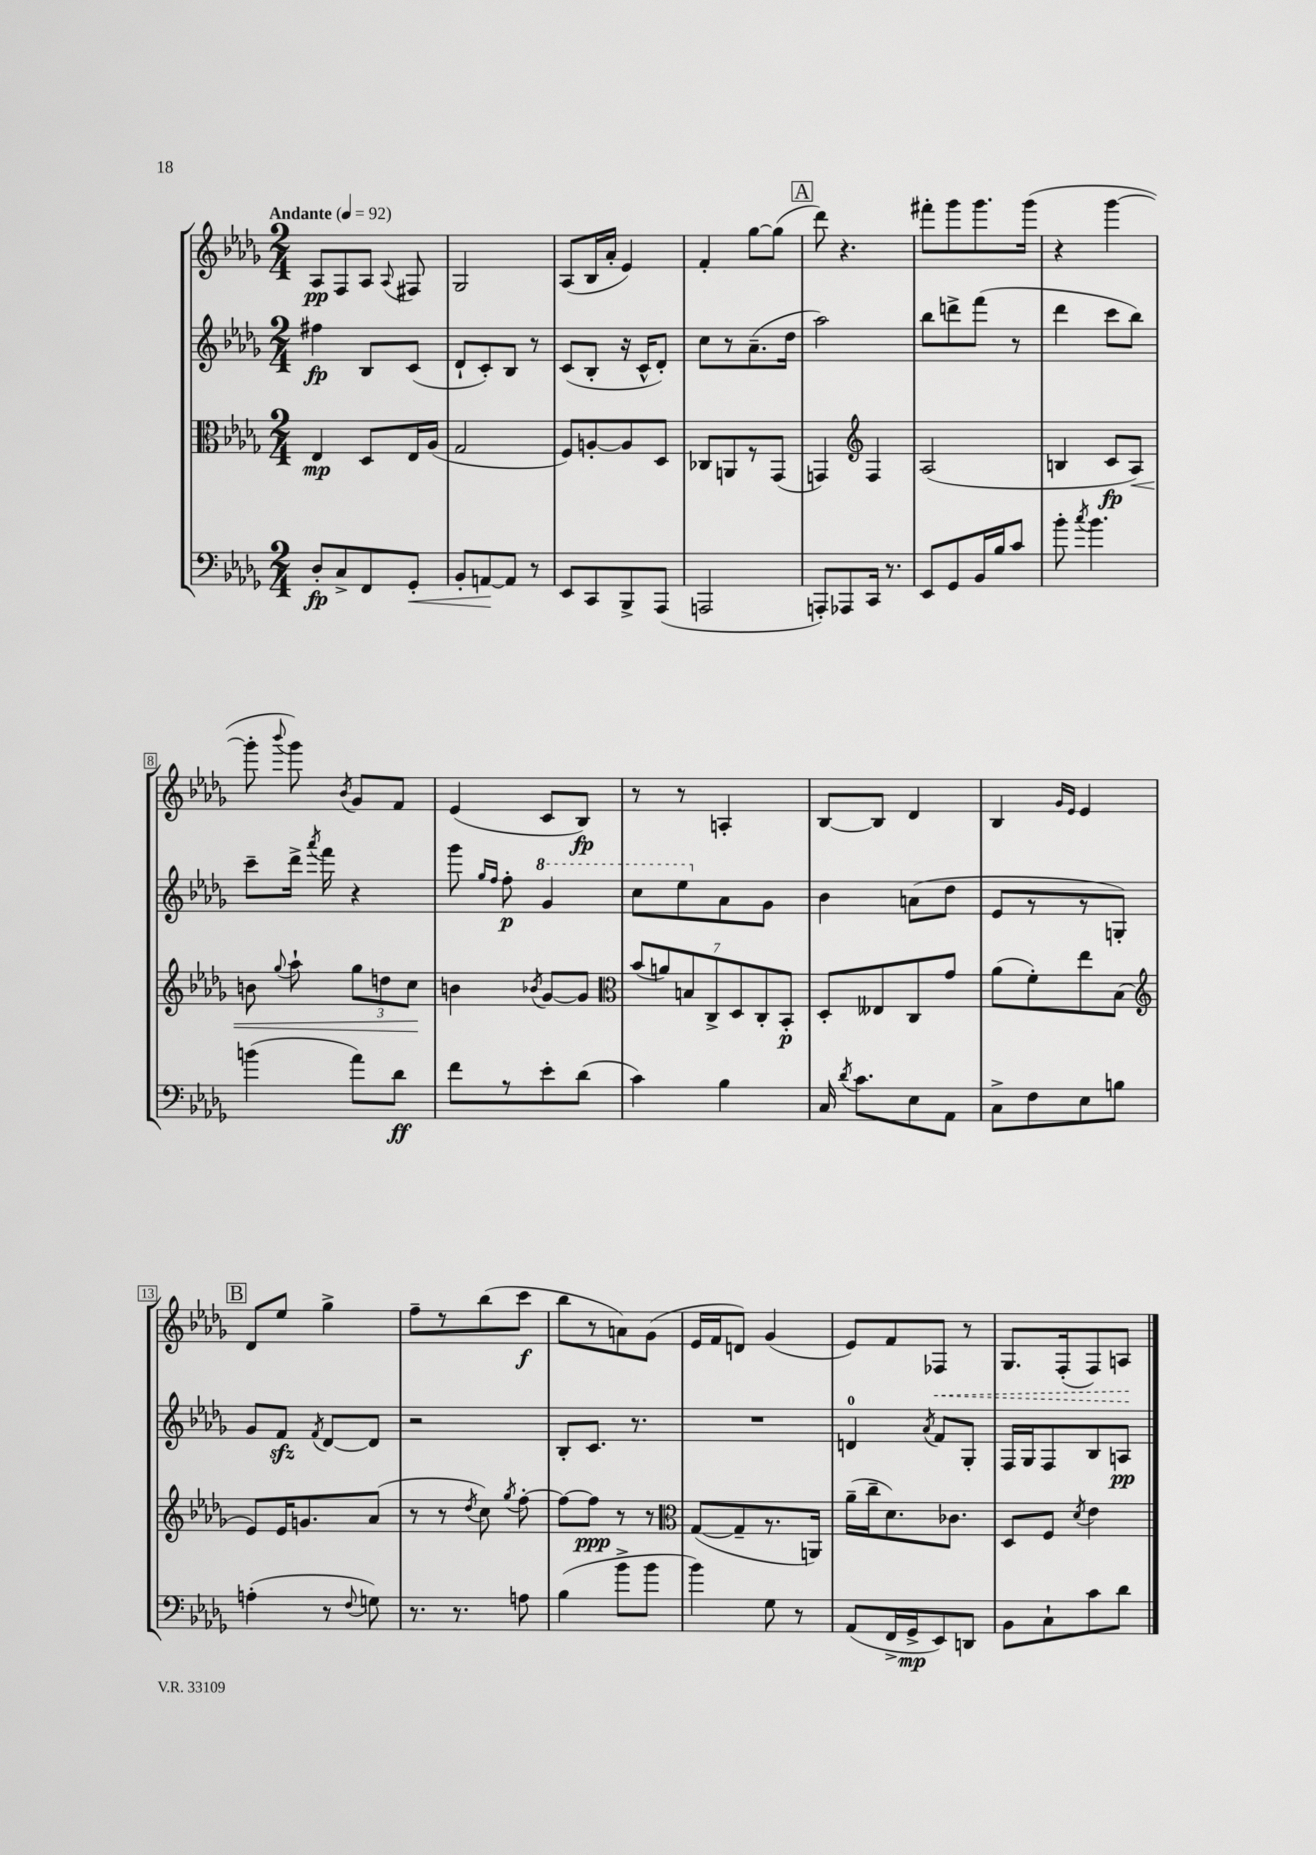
<<
\new StaffGroup <<
\new Staff = "s0" {
    \clef treble \key des \major \numericTimeSignature \time 2/4 \tempo "Andante" 4 = 92
    \autoBeamOff aes8[\pp f8 aes8] \appoggiatura { aes8 } fis8 |
    ges2 |
    aes8[( bes16 aes'16]-. ees'4) |
    f'4-. ges''8[~ ges''8]( |
    \mark \markup { \box "A" } des'''8) r4. |
    fis'''8[-. ges'''8 ges'''8. ges'''16]( |
    r4 ges'''4~ |
    ges'''8-. \appoggiatura { bes'''8 } ges'''8) \acciaccatura { bes'8 } ges'8[ f'8] |
    ees'4( c'8[ bes8]\fp) |
    r8 r8 a4-. |
    bes8[~ bes8] des'4 |
    bes4 \grace { ges'16[ ees'16] } ees'4 |
    \mark \markup { \box "B" } des'8[ ees''8] ges''4-> |
    f''8[-- r8 bes''8( c'''8]\f |
    bes''8[ r8 a'8) ges'8]( |
    ees'16[ f'16 d'8]) ges'4( |
    ees'8[) f'8 \once \override Hairpin.style = #'dashed-line fes8]\< r8 |
    ges8.[ f16-.( f8) a8]\! \bar "|." |
}
\new Staff = "s1" {
    \clef treble \key des \major \numericTimeSignature \time 2/4
    \autoBeamOff fis''4\fp bes8[ c'8]( |
    des'8[-! c'8-.) bes8] r8 |
    c'8[( bes8]-. r16 c'16[-^ des'8]-.) |
    c''8[ r8 aes'8.--( des''16] |
    \mark \markup { \box "A" } aes''2) |
    bes''8[ d'''8-> f'''8]( r8 |
    des'''4 c'''8[ bes''8]) |
    c'''8[-- des'''16]-> \acciaccatura { aes'''8 } f'''16 r4 |
    ges'''8 \grace { ges''16[ f''16] } f''8-.\p \ottava #1 ges''4 |
    c'''8[ ees'''8 \ottava #0 aes'8 ges'8] |
    bes'4 a'8[( des''8] |
    ees'8[ r8 r8 g8]-.) |
    \mark \markup { \box "B" } ges'8[ f'8]\sfz \acciaccatura { f'8 } des'8[~ des'8] |
    r2 |
    bes8[-. c'8.] r8. |
    R2 |
    d'4-0 \acciaccatura { aes'8 } f'8[ ges8]-. |
    f16[ ges16 f8 bes8 a8]\pp \bar "|." |
}
\new Staff = "s2" {
    \clef alto \key des \major \numericTimeSignature \time 2/4
    \autoBeamOff ees4\mp des8[ ees16 aes16]( |
    ges2 |
    f8[) a8~-. a8 des8] |
    ces8[ a,8 r8 ges,8]( |
    \mark \markup { \box "A" } g,4) \clef treble f4 |
    aes2( |
    b4 c'8[\fp aes8]\<) |
    b'8 \appoggiatura { ges''8 } aes''8-! \tuplet 3/2 { ges''8[ d''8 c''8]\! } |
    b'4 \acciaccatura { bes'8 } ges'8[~ ges'8] |
    \clef alto \tuplet 7/4 { bes'8[( a'8) b8 c8-> des8 c8-. bes,8]-.\p } |
    des8[-. eeses8 c8 ges'8] |
    aes'8[( f'8-.) ees''8 bes8]( |
    \mark \markup { \box "B" } \clef treble ees'8[) ees'16 g'8. aes'8]( |
    r8 r8 \acciaccatura { des''8 } c''8) \acciaccatura { ges''8 } f''8~-. |
    f''8[~ f''8]\ppp r8 r8 |
    \clef alto ges8[~( ges8-- r8. a,16]) |
    aes'16[--( c''16-- des'8.) ces'8.] |
    des8[ f8] \acciaccatura { des'8 } ees'4 \bar "|." |
}
\new Staff = "s3" {
    \clef bass \key des \major \numericTimeSignature \time 2/4
    \autoBeamOff des8[-.\fp c8-> f,8 ges,8]-.\< |
    bes,8[-. a,8~\! a,8] r8 |
    ees,8[ c,8 bes,,8-> aes,,8]( |
    a,,2 |
    \mark \markup { \box "A" } a,,8[-.) aes,,8 c,16] r8. |
    ees,8[ ges,8 bes,16 bes16 c'8] |
    bes'8-. \acciaccatura { c''8 } bes'4. |
    b'4( aes'8[) des'8]\ff |
    f'8[ r8 ees'8-. des'8]( |
    c'4) bes4 |
    c16 \acciaccatura { des'8 } c'8.[ ees8 aes,8] |
    c8[-> f8 ees8 b8] |
    \mark \markup { \box "B" } a4-.( r8 \appoggiatura { f8 } g8) |
    r8. r8. a8 |
    bes4( bes'8[-> bes'8] |
    bes'4) ges8 r8 |
    aes,8[( f,16-> ges,16->\mp ees,8) d,8] |
    bes,8[ c8-! c'8 des'8] \bar "|." |
}
>>
>>
\layout { \context { \Score \override BarNumber.stencil = #(make-stencil-boxer 0.1 0.3 ly:text-interface::print) } }
